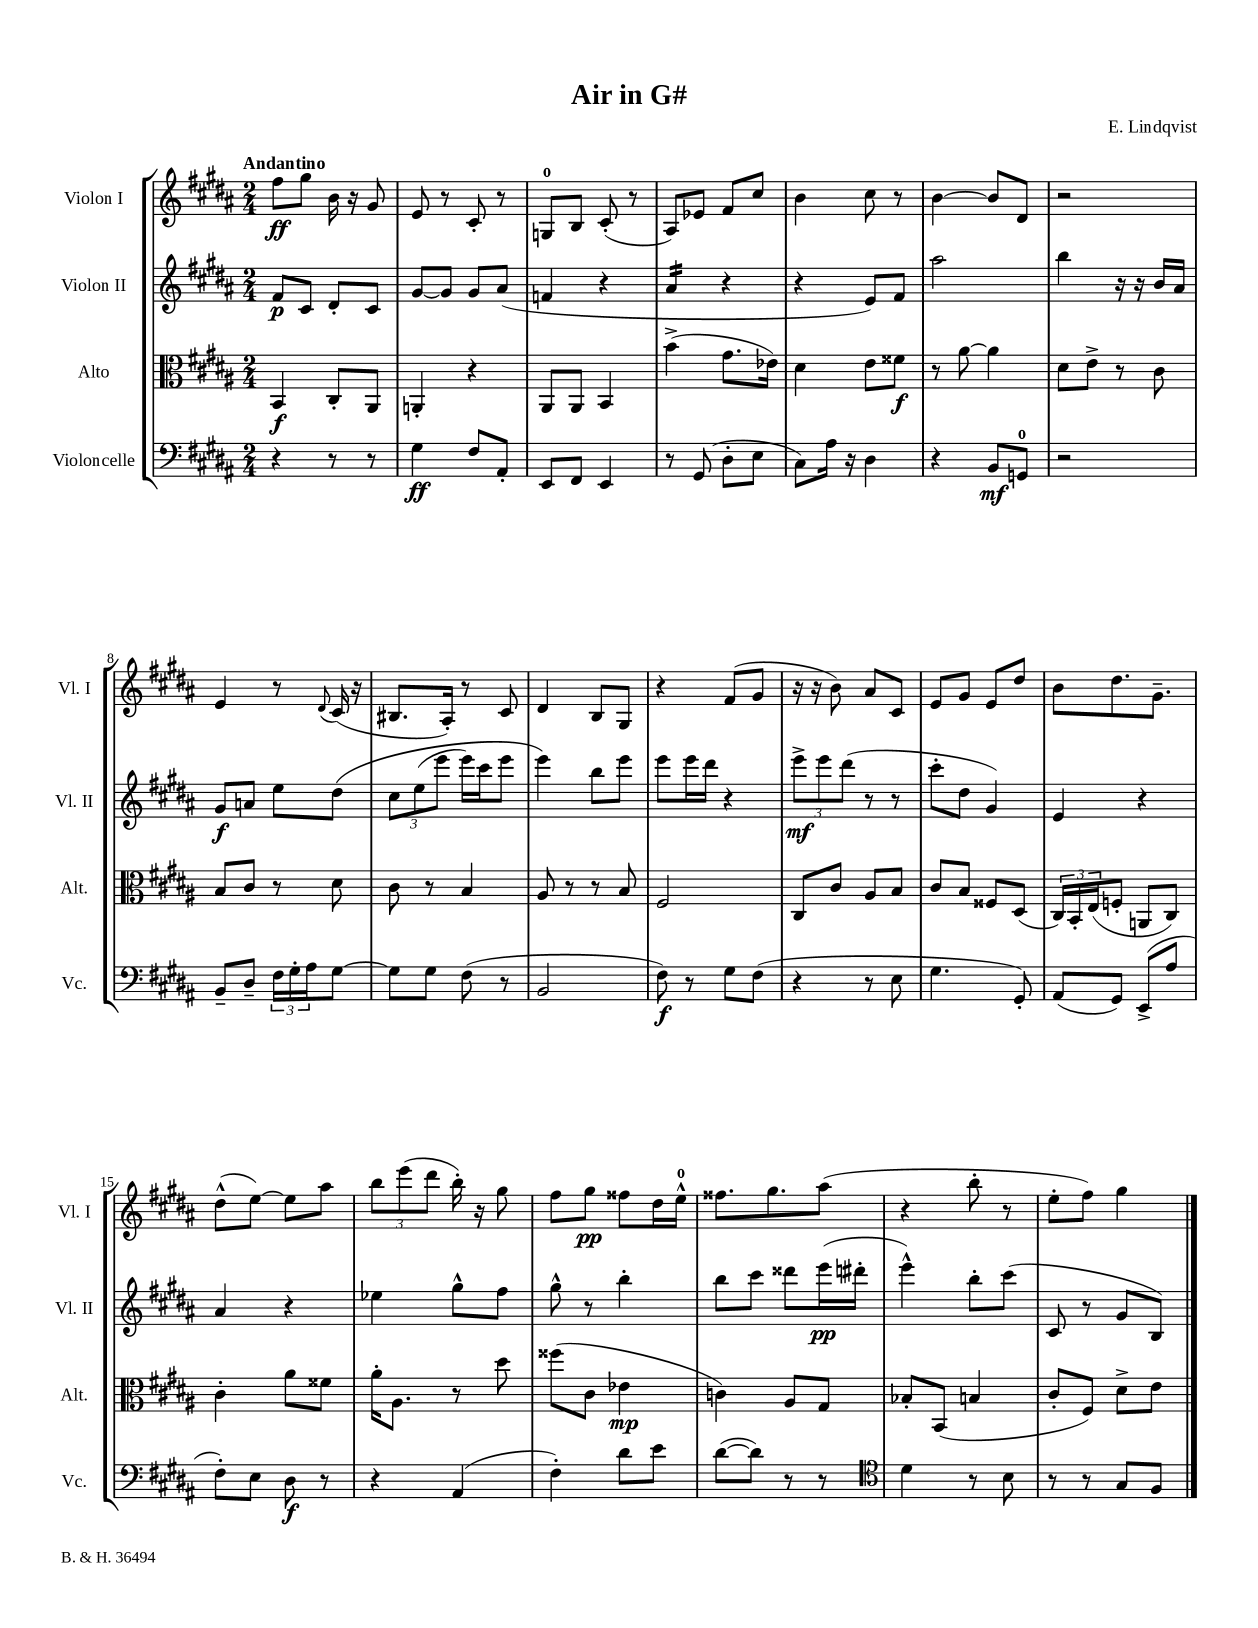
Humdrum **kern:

**kern	**dynam	**kern	**dynam	**kern	**dynam	**kern	**dynam
*part4	*part4	*part3	*part3	*part2	*part2	*part1	*part1
*staff4	*staff4	*staff3	*staff3	*staff2	*staff2	*staff1	*staff1
*I"Violoncelle	*	*I"Alto	*	*I"Violon II	*	*I"Violon I	*
*I'Vc.	*	*I'Alt.	*	*I'Vl. II	*	*I'Vl. I	*
*clefF4	*	*clefC3	*	*clefG2	*	*clefG2	*
*k[f#c#g#d#a#]	*	*k[f#c#g#d#a#]	*	*k[f#c#g#d#a#]	*	*k[f#c#g#d#a#]	*
*M2/4	*	*M2/4	*	*M2/4	*	*M2/4	*
=1	=1	=1	=1	=1	=1	=1	=1
!	!	!	!	!	!	!LO:TX:a:B:t=Andantino	!
4r	.	4BB/	f	8f#/L	p	8ff#\L	ff
.	.	.	.	8c#/J	.	8gg#\J	.
8r	.	8C#'/L	.	8d#'/L	.	16b\	.
.	.	.	.	.	.	16r	.
8r	.	8AA#/J	.	8c#/J	.	8g#/	.
=2	=2	=2	=2	=2	=2	=2	=2
4G#\	ff	4AAn'/	.	[8g#/L	.	8e/	.
.	.	.	.	8g#/J]	.	8r	.
8F#/L	.	4r	.	8g#/L	.	8c#'/	.
8AA#'/J	.	.	.	(8a#/J	.	8r	.
=3	=3	=3	=3	=3	=3	=3	=3
8EE/L	.	8AA#/L	.	4fn/	.	8Gn/L	.
8FF#/J	.	8AA#/J	.	.	.	8B/J	.
4EE/	.	4BB/	.	4r	.	(8c#'/	.
.	.	.	.	.	.	8r	.
=4	=4	=4	=4	=4	=4	=4	=4
*	*	*	*	*tremolo	*	*	*
8r	.	(4b^\	.	16a#/LL	.	8A#/L)	.
.	.	.	.	16a#/	.	.	.
(8GG#/	.	.	.	16a#/	.	8e-X/J	.
.	.	.	.	16a#/JJ	.	.	.
*	*	*	*	*Xtremolo	*	*	*
8D#'\L	.	8.g#\L	.	4r	.	8f#/L	.
8E\J	.	.	.	.	.	8cc#/J	.
.	.	16e-X\Jk)	.	.	.	.	.
=5	=5	=5	=5	=5	=5	=5	=5
8C#\L)	.	4d#\	.	4r	.	4b\	.
16A#\Jk	.	.	.	.	.	.	.
16r	.	.	.	.	.	.	.
4D#\	.	8e\L	.	8e/L)	.	8cc#\	.
.	.	8f##X\J	f	8f#/J	.	8r	.
=6	=6	=6	=6	=6	=6	=6	=6
4r	.	8r	.	2aa#\	.	[4b\	.
.	.	[8a#\	.	.	.	.	.
8BB/L	mf	4a#\]	.	.	.	8b/L]	.
8GGn/J	.	.	.	.	.	8d#/J	.
=7	=7	=7	=7	=7	=7	=7	=7
2r	.	8d#\L	.	4bb\	.	2r	.
.	.	8e^\J	.	.	.	.	.
.	.	8r	.	16r	.	.	.
.	.	.	.	16r	.	.	.
.	.	8c#\	.	16b/LL	.	.	.
.	.	.	.	16a#/JJ	.	.	.
!!LO:LB:g=z
=8	=8	=8	=8	=8	=8	=8	=8
8BB~/L	.	8B/L	.	8g#/L	f	4e/	.
8D#~/J	.	8c#/J	.	8an/J	.	.	.
24F#\LL	.	8r	.	8ee\L	.	8r	.
24G#'\	.	.	.	.	.	.	.
24A#\J	.	.	.	.	.	.	.
.	.	.	.	.	.	8qqd#/	.
[8G#\J	.	8d#\	.	(8dd#\J	.	(16c#/	.
.	.	.	.	.	.	16r	.
=9	=9	=9	=9	=9	=9	=9	=9
8G#\L]	.	8c#\	.	12cc#\L	.	8.B#X/L	.
.	.	.	.	(12ee\	.	.	.
8G#\J	.	8r	.	.	.	.	.
.	.	.	.	12eee\J	.	.	.
.	.	.	.	.	.	16A#'/Jk)	.
(8F#\	.	4B/	.	16eee\LL)	.	8r	.
.	.	.	.	16ccc#\J	.	.	.
8r	.	.	.	8eee\J	.	8c#/	.
=10	=10	=10	=10	=10	=10	=10	=10
2BB/	.	8A#/	.	4eee\)	.	4d#/	.
.	.	8r	.	.	.	.	.
.	.	8r	.	8bb\L	.	8B/L	.
.	.	8B/	.	8eee\J	.	8G#/J	.
=11	=11	=11	=11	=11	=11	=11	=11
8F#\)	f	2F#/	.	8eee\L	.	4r	.
8r	.	.	.	16eee\L	.	.	.
.	.	.	.	16ddd#\JJ	.	.	.
8G#\L	.	.	.	4r	.	(8f#/L	.
(8F#\J	.	.	.	.	.	8g#/J	.
=12	=12	=12	=12	=12	=12	=12	=12
4r	.	8C#/L	.	12eee^\L	mf	16r	.
.	.	.	.	.	.	16r	.
.	.	.	.	12eee\	.	.	.
.	.	8c#/J	.	.	.	8b\)	.
.	.	.	.	(12ddd#\J	.	.	.
8r	.	8A#/L	.	8r	.	8a#/L	.
8E\	.	8B/J	.	8r	.	8c#/J	.
=13	=13	=13	=13	=13	=13	=13	=13
4.G#\	.	8c#/L	.	8ccc#'\L	.	8e/L	.
.	.	8B/J	.	8dd#\J	.	8g#/J	.
.	.	8F##X/L	.	4g#/)	.	8e/L	.
8GG#'/)	.	(8D#/J	.	.	.	8dd#/J	.
=14	=14	=14	=14	=14	=14	=14	=14
(8AA#/L	.	24C#/LL)	.	4e/	.	8b\L	.
.	.	24BB'/	.	.	.	.	.
.	.	(24E/J	.	.	.	.	.
8GG#/J)	.	8Fn'/J	.	.	.	8.dd#\	.
(8EE^/L	.	8AAn/L	.	4r	.	.	.
.	.	.	.	.	.	8.g#~\J	.
8A#/J	.	8C#/J)	.	.	.	.	.
!!LO:LB:g=z
=15	=15	=15	=15	=15	=15	=15	=15
8F#'\L)	.	4c#'\	.	4a#/	.	(8dd#^^\L	.
8E\J	.	.	.	.	.	[8ee\J)	.
8D#\	f	8a#\L	.	4r	.	8ee\L]	.
8r	.	8f##X\J	.	.	.	8aa#\J	.
=16	=16	=16	=16	=16	=16	=16	=16
4r	.	16a#'\KL	.	4ee-X\	.	12bb\L	.
.	.	8.A#\J	.	.	.	.	.
.	.	.	.	.	.	(12eee\	.
.	.	.	.	.	.	12ddd#\J	.
(4AA#/	.	8r	.	8gg#^^\L	.	16bb'\)	.
.	.	.	.	.	.	16r	.
.	.	8dd#\	.	8ff#\J	.	8gg#\	.
=17	=17	=17	=17	=17	=17	=17	=17
4F#'\)	.	(8ff##X\L	.	8gg#^^\	.	8ff#\L	.
.	.	8c#\J	.	8r	.	8gg#\J	pp
8d#\L	.	4e-X\	mp	4bb'\	.	8ff##X\L	.
8e\J	.	.	.	.	.	16dd#\L	.
.	.	.	.	.	.	16ee^^\JJ	.
=18	=18	=18	=18	=18	=18	=18	=18
([8d#\L	.	4cn\)	.	8bb\L	.	8.ff##X\L	.
8d#\J])	.	.	.	8ccc#\J	.	.	.
.	.	.	.	.	.	8.gg#\	.
8r	.	8A#/L	.	8ddd##X\L	.	.	.
8r	.	8G#/J	.	(16eee\L	pp	(8aa#\J	.
.	.	.	.	16ddd#X'\JJ	.	.	.
=19	=19	=19	=19	=19	=19	=19	=19
*clefC4	*	*	*	*	*	*	*
4d#\	.	8B-X'/L	.	4eee^^\)	.	4r	.
.	.	(8BB/J	.	.	.	.	.
8r	.	4Bn/	.	8bb'\L	.	8bb'\	.
8B\	.	.	.	(8ccc#\J	.	8r	.
=20	=20	=20	=20	=20	=20	=20	=20
8r	.	8c#'/L	.	8c#/	.	8ee'\L	.
8r	.	8F#/J)	.	8r	.	8ff#\J)	.
8G#/L	.	8d#^\L	.	8g#/L	.	4gg#\	.
8F#/J	.	8e\J	.	8B/J)	.	.	.
==	==	==	==	==	==	==	==
*-	*-	*-	*-	*-	*-	*-	*-
